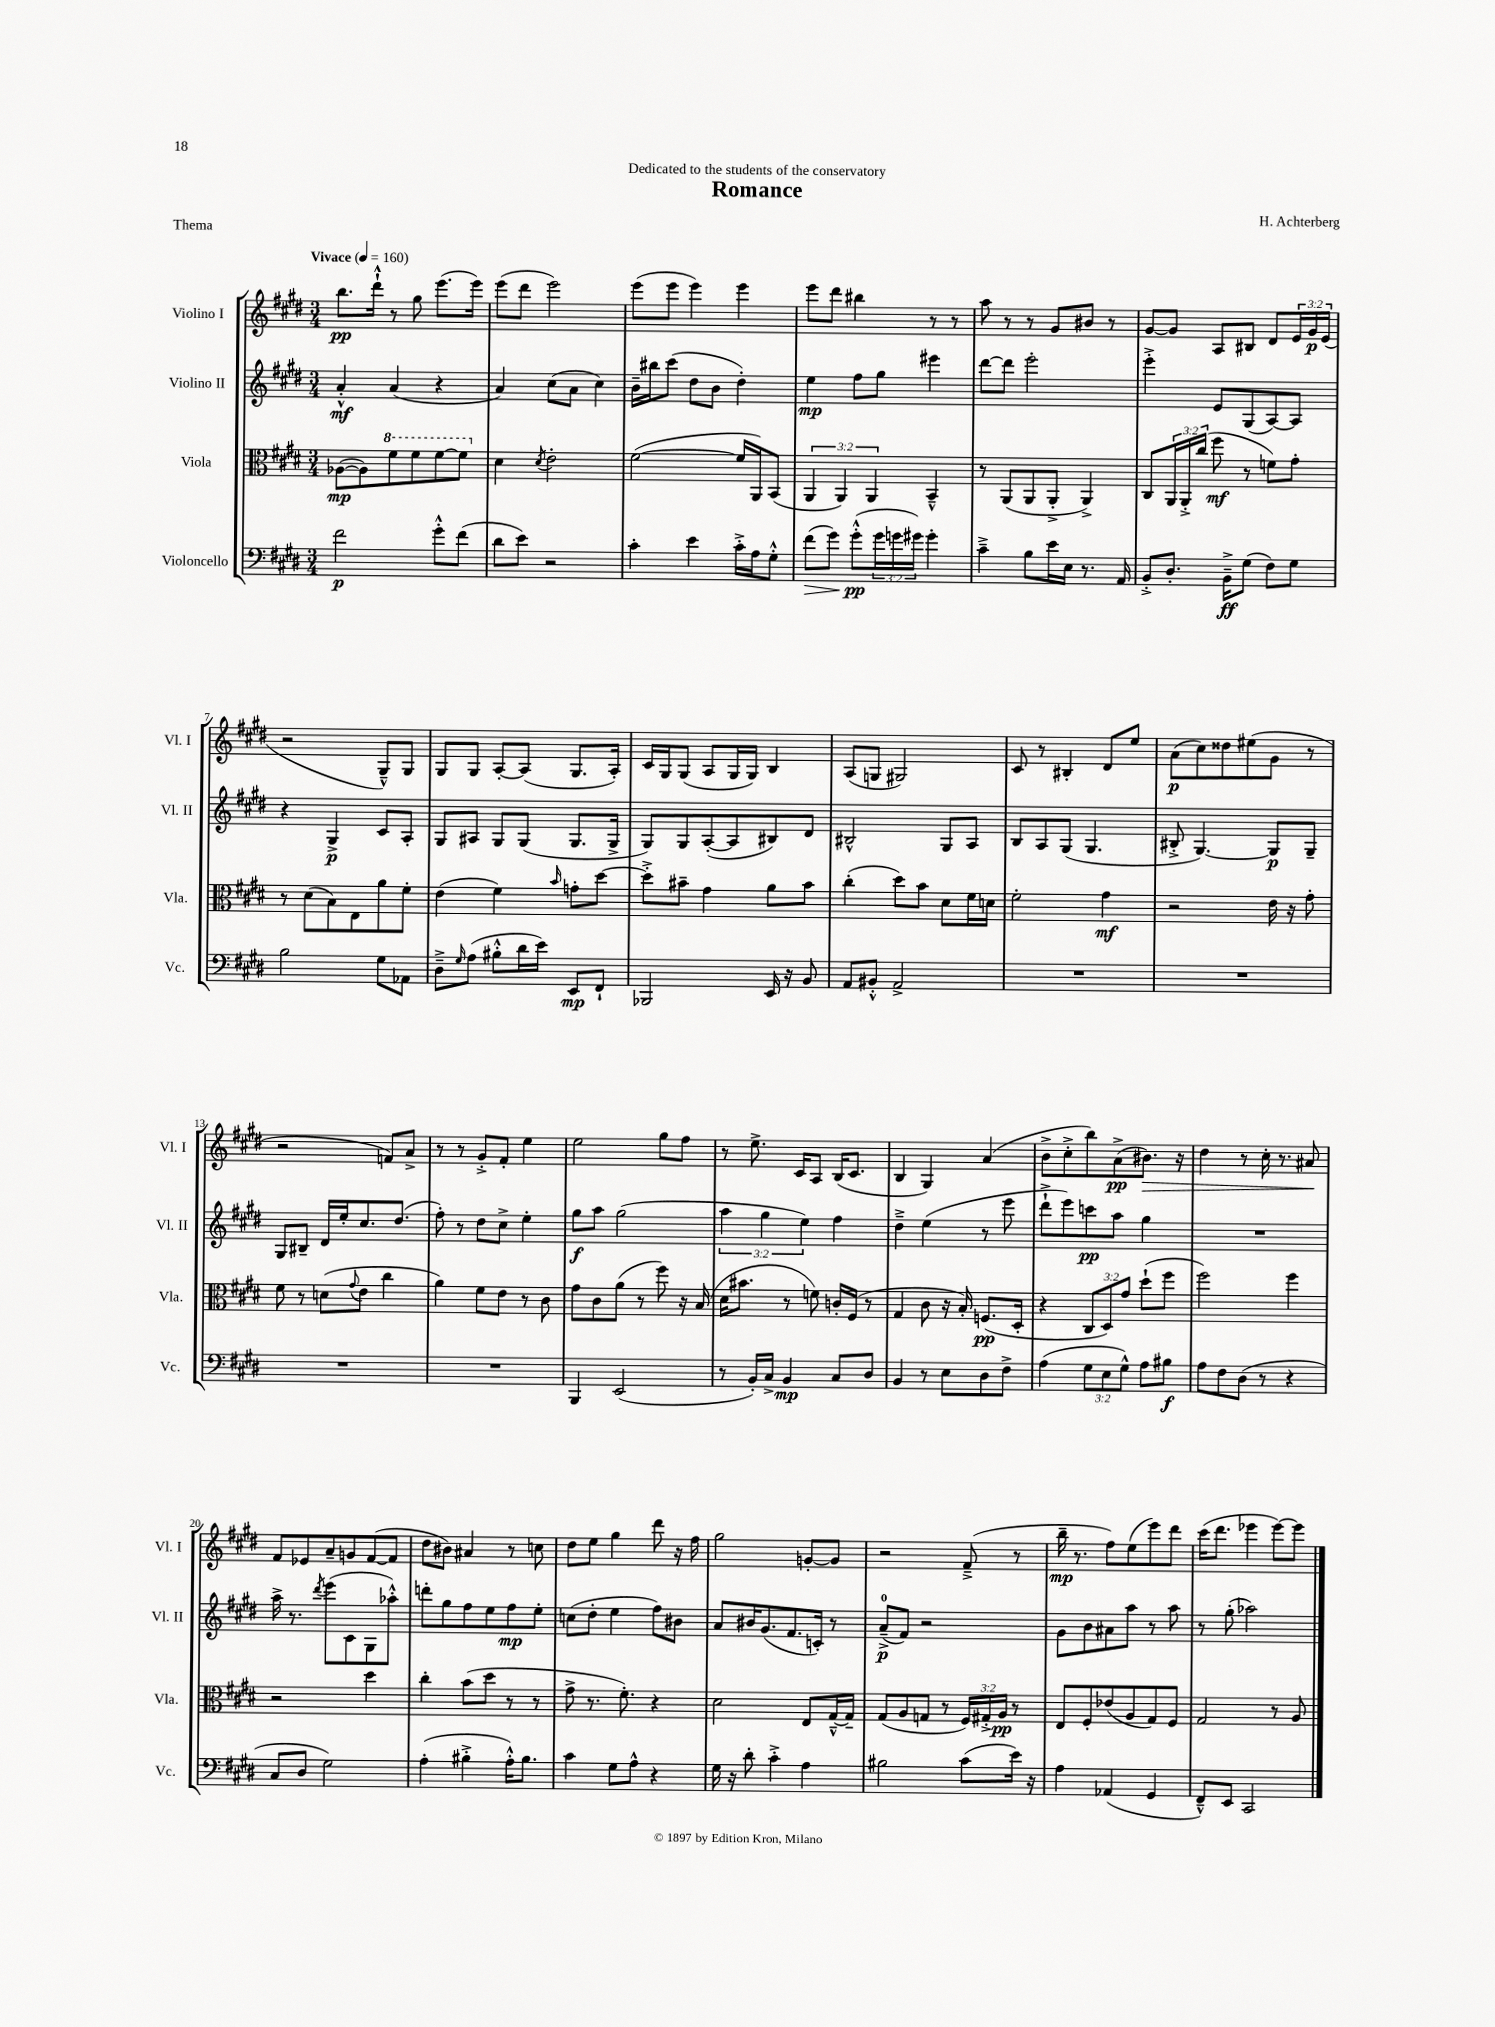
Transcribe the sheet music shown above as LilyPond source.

\header { title = "Romance" composer = "H. Achterberg" dedication = "Dedicated to the students of the conservatory" piece = "Thema" }
<<
\new StaffGroup <<
\new Staff = "s0" \with { instrumentName = "Violino I" shortInstrumentName = "Vl. I" } {
    \clef treble \key e \major \numericTimeSignature \time 3/4 \override Staff.TupletNumber.text = #tuplet-number::calc-fraction-text \tempo "Vivace" 4 = 160
    b''8.\pp dis'''16-!-^ r8 gis''8 e'''8.( e'''16) |
    e'''8( dis'''8 e'''2) |
    e'''8( e'''8 e'''4) e'''4 |
    e'''8 dis'''8 bis''4 r8 r8 |
    a''8 r8 r8 gis'8 bis'8 r8 |
    gis'8~ gis'8 a8 bis8 dis'8 \tuplet 3/2 { e'16 gis'16\p e'16( } |
    r2 gis8---^) gis8 |
    gis8 gis8 a8~-. a8( gis8. a16-.) |
    cis'16 gis16 gis8( a8 gis16 gis16) b4 |
    a8( g8 gis2) |
    cis'8 r8 bis4-. dis'8 e''8 |
    a'8\p( cis''8) disis''8 eis''8( gis'8 r8 |
    r2 f'8) a'8-> |
    r8 r8 gis'8-.-> fis'8-. e''4 |
    e''2 gis''8 fis''8 |
    r8 e''8.-> cis'16 a8 b16( cis'8. |
    b4 gis4) a'4( |
    b'8-> cis''8-.-> b''8) a'8->\pp( bis'8.\>) r16 |
    dis''4 r8 cis''16-. r8. ais'8\! |
    fis'8 ees'8 a'8-- g'8 fis'8~( fis'8 |
    dis''8 bis'8) ais'4 r8 c''8 |
    dis''8 e''8 gis''4 dis'''8 r16 fis''16 |
    gis''2 g'8~-. g'8 |
    r2 fis'8--->( r8 |
    b''16--\mp r8. fis''8) e''8( e'''8) dis'''8 |
    cis'''16( dis'''8. ees'''4 ees'''8~) ees'''8 \bar "|." |
}
\new Staff = "s1" \with { instrumentName = "Violino II" shortInstrumentName = "Vl. II" } {
    \clef treble \key e \major \numericTimeSignature \time 3/4 \override Staff.TupletNumber.text = #tuplet-number::calc-fraction-text
    a'4-.-^\mf a'4( r4 |
    a'4) cis''8( a'8 cis''4) |
    b'16-- bis''16 cis'''8( dis''8 b'8 dis''4-.) |
    e''4\mp fis''8 gis''8 eis'''4 |
    dis'''8~ dis'''8 e'''2-. |
    e'''4-.-> e'8 gis8( a8~) a8 |
    r4 gis4->\p cis'8 a8-. |
    gis8 ais8 gis8 gis8( gis8. gis16-> |
    gis8) gis8 a8~-.( a8 bis8) dis'8 |
    bis2-^ gis8 a8 |
    b8 a8 gis8( gis4. |
    bis8-.-> gis4.~) gis8\p gis8-- |
    gis8 bis8-- dis'16 e''16-. cis''8. dis''8.( |
    fis''8-.) r8 dis''8 cis''8-> e''4-. |
    gis''8\f a''8 gis''2( |
    \tuplet 3/2 { a''4 gis''4 e''4) } fis''4 |
    dis''4---> e''4( r8 e'''8 |
    dis'''8-!-> e'''8) c'''8\pp a''8 gis''4 |
    R2. |
    a''16-> r8. \acciaccatura { dis'''8 } e'''8( cis'8 gis8 aes''8-.-^) |
    d'''8-. gis''8 fis''8 e''8 fis''8\mp e''8-. |
    c''8( dis''8-. e''4 fis''8) bis'8 |
    a'8 bis'16 gis'8.( fis'8. c'16-.) r8 |
    a'8-0--->\p( fis'8) r2 |
    gis'8 b'8 ais'8 a''8 r8 a''8 |
    r8 gis''8-.( aes''2) \bar "|." |
}
\new Staff = "s2" \with { instrumentName = "Viola" shortInstrumentName = "Vla." } {
    \clef alto \key e \major \numericTimeSignature \time 3/4 \override Staff.TupletNumber.text = #tuplet-number::calc-fraction-text
    aes8~\mp( aes8) \ottava #1 fis''8 fis''8 fis''8~ fis''8 \ottava #0 |
    dis'4 \acciaccatura { dis'8 } e'2-. |
    fis'2~( fis'16 a,16) b,8( |
    \tuplet 3/2 { a,4 a,4) a,4 } b,4---^ |
    r8 a,8( a,8 a,8-.-> a,4->) |
    cis8 \tuplet 3/2 { a,16 a,16-.-> cis''16( } fis''8\mf r8 f'8) gis'8-. |
    r8 dis'8( b8) e8 a'8 fis'8-. |
    e'4( fis'4) \grace { b'16 } g'8-. dis''8~ |
    dis''8-.-> bis'8-- gis'4 a'8 bis'8 |
    cis''4-.( dis''8) b'8 dis'8 fis'16 d'16 |
    fis'2-. gis'4\mf |
    r2 e'16 r16 gis'8-. |
    fis'8 r8 d'8( \appoggiatura { gis'8 } e'8 cis''4 |
    a'4) fis'8 e'8 r8 cis'8 |
    gis'8 cis'8 a'8( r8 fis''8) r16 b16( |
    dis'16 bis'8. r8 f'8) c'16-. fis16( r8 |
    gis4 cis'8 r16 b16-.) f8.\pp( dis16-. |
    r4 \tuplet 3/2 { cis8 dis8) gis'8 } dis''8-!( fis''8 |
    fis''2) fis''4 |
    r2 dis''4 |
    cis''4-. b'8( dis''8 r8 r8 |
    gis'8-> r8. fis'8.-.) r4 |
    dis'2 e8 gis16~---^ gis16-- |
    gis8( a8 g8 r8 \tuplet 3/2 { fis16) gis16-.-> a16\pp } r8 |
    e8 fis8-. ees'8( a8 gis8) fis8 |
    gis2 r8 a8 \bar "|." |
}
\new Staff = "s3" \with { instrumentName = "Violoncello" shortInstrumentName = "Vc." } {
    \clef bass \key e \major \numericTimeSignature \time 3/4 \override Staff.TupletNumber.text = #tuplet-number::calc-fraction-text
    fis'2\p gis'8-.-^ fis'8( |
    dis'8 e'8) r2 |
    cis'4-. e'4 cis'16-.-> a16 gis8-.-^ |
    fis'8\>( gis'8) gis'8-.-^\pp\!( \tuplet 3/2 { gis'16 g'16 gis'16) } gis'4-. |
    cis'4---> b8 e'16 e16 r8. a,16 |
    b,8-.-> dis8.-. b,16--->\ff gis8( fis8) gis8 |
    b2 gis8 aes,8 |
    dis8---> \grace { gis16 } a8( bis8-.-^ dis'16 e'16) e,8\mp fis,8-! |
    bes,,2 e,16 r16 b,8 |
    a,8 bis,8-.-^ a,2-> |
    R2. |
    R2. |
    R2. |
    R2. |
    b,,4 e,2( |
    r8 b,16-.) cis16-> b,4\mp cis8 dis8 |
    b,4 r8 e8 dis8 fis8-> |
    a4( \tuplet 3/2 { gis8 e8 gis8-^) } a8 bis8\f |
    a8 fis8 dis8( r8 r4 |
    cis8 dis8 gis2) |
    a4-.( bis4-.-> a16-.-^) bis8. |
    cis'4 gis8 a8-^ r4 |
    gis16 r16 dis'8-. cis'4-.-> a4 |
    bis2 cis'8( e'16) r16 |
    a4 aes,4( gis,4 |
    fis,8---^) e,8 cis,2 \bar "|." |
}
>>
>>
